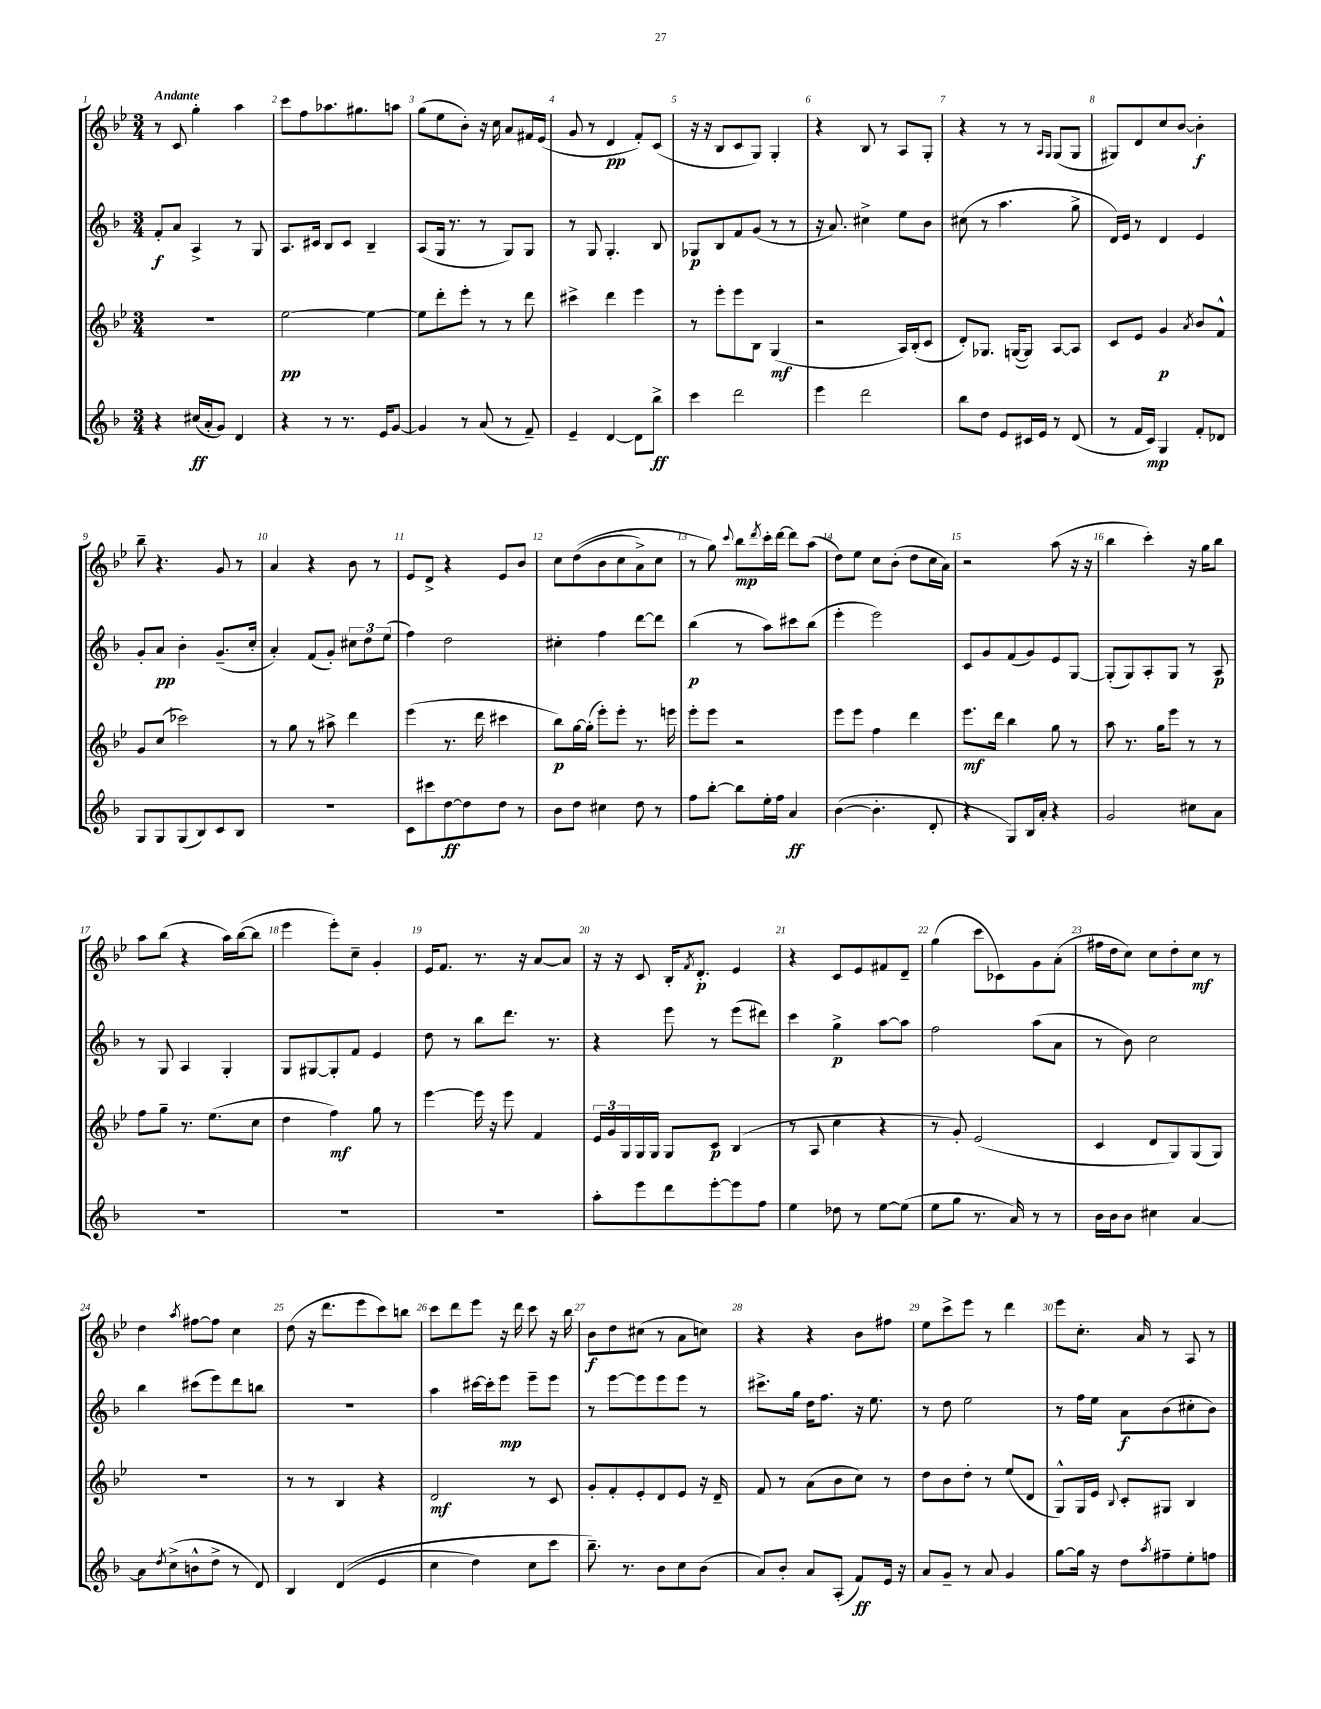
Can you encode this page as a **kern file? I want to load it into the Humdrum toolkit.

**kern	**kern	**kern	**kern
*staff4	*staff3	*staff2	*staff1
*clefG2	*clefG2	*clefG2	*clefG2
*k[b-]	*k[b-e-]	*k[b-]	*k[b-e-]
*M3/4	*M3/4	*M3/4	*M3/4
4r	2.r	8f'/L	8r
.	.	8a/J	8c/
(16cc#/LL	.	4A^/	4gg'\
16a'/J	.	.	.
8g/J)	.	.	.
4d/	.	8r	4aa\
.	.	8G/	.
=	=	=	=
4r	[2ee-\	8.A/L	8ccc\L
.	.	.	8ff\
.	.	16c#/Jk	.
8r	.	8B-/L	8.aa-\
8.r	.	8c#/J	.
.	.	.	8.gg#\
.	4ee-\_	4B-~/	.
16e/LK	.	.	.
[8g/J	.	.	8aa\J
=	=	=	=
4g/]	8ee-\]L	(8A/L	(8gg\L
.	8ddd'\	16G/Jk	8ee-\
.	.	8.r	.
8r	8eee-'\J	.	8b-'\J)
(8a/	8r	8r	16r
.	.	.	16cc\
8r	8r	8G/L)	8a/L
8f~/)	8ddd\	8G/J	16f#/L
.	.	.	(16e-/JJ
=	=	=	=
4e~/	4ccc#^\	8r	8g/
.	.	8G/	8r
[4d/	4ddd\	4.G'/	4d/
8d\]L	4eee-\	.	8f'/L)
8bb-^\J	.	8B-/	(8c/J
=	=	=	=
4ccc\	8r	8G-/L	16r
.	.	.	16r
.	8eee-'\L	8B-/	8B-/L
2ddd\	8eee-\	8f/	8c/
.	8B-\J	(8g/J	8G/J)
.	(4G/	8r	4G'/
.	.	8r	.
=	=	=	=
4eee\	2r	16r	4r
.	.	8.a/)	.
2ddd\	.	4cc#^\	8B-/
.	.	.	8r
.	16A/LL)	8ee\L	8A/L
.	(16B-'/J	.	.
.	8c/J	8b-\J	8G'/J
=	=	=	=
8bb-\L	8d'/L)	(8cc#\	4r
8dd\J	8.G-/J	8r	.
8e/L	.	4.aa\	8r
.	([16G/LK	.	.
16c#/L	8G/]J)	.	8r
16e/JJ	.	.	.
.	.	.	16qqA/LL
.	.	.	16qqG/JJ
8r	[8A/L	.	(8G/L
(8d/	8A/]J	8gg^\	8G/J
=	=	=	=
8r	8c/L	16d/LL)	8G#/L)
.	.	16e/JJ	.
16f/LL	8e-/J	8r	8d/
16c/JJ)	.	.	.
4G/	4g/	4d/	8cc/
.	.	.	[8b-/J
.	8qa/	.	.
8f'/L	8b-/L	4e/	4b-'\]
8d-/J	8f^^/J	.	.
=	=	=	=
8G/L	8g/L	8g'/L	8bb-~\
8G/	(8cc/J	8a/J	4.r
(8G/	2ccc-\)	4b-'\	.
8B-/)	.	.	.
8c/	.	(8.g~/L	8g/
8B-/J	.	.	8r
.	.	16cc'/Jk	.
=	=	=	=
2.r	8r	4a'/)	4a/
.	8gg\	.	.
.	8r	(8f/L	4r
.	8aa#^\	8g'/J)	.
.	4ddd\	12cc#\L	8b-\
.	.	12dd\	.
.	.	.	8r
.	.	(12ee\J	.
=	=	=	=
8c\L	(4eee-\	4ff\)	8e-/L
8ccc#\	.	.	8d^/J
[8dd\	8.r	2dd\	4r
8dd\]	.	.	.
.	16ddd\	.	.
8dd\J	4ccc#\	.	8e-/L
8r	.	.	8b-/J
=	=	=	=
8b-\L	8bb-\L)	4cc#'\	8cc\L
8dd\J	[16gg\L	.	&((8dd\
.	(16gg'\]JJ	.	.
4cc#\	8eee-'\L)	4ff\	8b-\
.	8eee-'\J	.	8cc\
8dd\	8.r	[8ddd\L	8a^\)
8r	.	8ddd\]J	8cc\J
.	16eee\	.	.
=	=	=	=
8ff\L	8eee-'\L	(4bb-\	8r
[8bb-'\J	8eee-\J	.	8gg\&)
.	.	.	8qqccc/
8bb-\]L	2r	8r	8bb-\L
.	.	.	8qddd/
16ee'\L	.	8aa\L)	16ccc'\L
16ff\JJ	.	.	[16ddd\JJ
4a/	.	8ccc#\	8ddd\]L
.	.	(8bb-\J	(8aa\J
=	=	=	=
([4b-\	8eee-\L	4eee'\	8dd\L)
.	8eee-\J	.	8ee-\J
4.b-'\]	4ff\	2eee\)	8cc\L
.	.	.	(8b-'\J
.	4ddd\	.	8dd\L
8d'/	.	.	16cc\L
.	.	.	16a\JJ)
=	=	=	=
4r	8.eee-\L	8c/L	2r
.	.	8g/	.
.	16ddd\Jk	.	.
8G/L)	4bb-\	(8f/	.
16B-/L	.	8g/)	.
16a'/JJ	.	.	.
4r	8gg\	8e/	(8aa\
.	8r	[8G/J	16r
.	.	.	16r
=	=	=	=
2g/	8aa\	(8G'/]L	4bb-\
.	8.r	8G/)	.
.	.	8A'/	4ccc'\)
.	16gg\LK	.	.
.	8eee-\J	8G/J	.
8cc#\L	8r	8r	16r
.	.	.	16gg\LK
8a\J	8r	8A/	8bb-\J
=	=	=	=
2.r	8ff\L	8r	8aa\L
.	8gg~\J	8G/	(8bb-\J
.	8.r	4A/	4r
.	(8.ee-\L	.	.
.	.	4G'/	16aa\LL)
.	.	.	([16bb-\J
.	8cc\J	.	8bb-\]J
=	=	=	=
2.r	4dd\	8G/L	4eee-\
.	.	[8G#/	.
.	4ff\)	8G#'/]	8eee-'\L)
.	.	8f/J	8cc~\J
.	8gg\	4e/	4g'/
.	8r	.	.
=	=	=	=
2.r	[4eee-\	8dd\	16e-/LK
.	.	.	8.f/J
.	.	8r	.
.	16eee-\]	8bb-\L	8.r
.	16r	.	.
.	8eee-\	8.ddd\J	.
.	.	.	16r
.	4f/	.	[8a/L
.	.	8.r	.
.	.	.	8a/]J
=	=	=	=
8aa'\L	24e-/LL	4r	16r
.	24g/	.	.
.	.	.	16r
.	24G/	.	.
8eee\	16G/	.	8c/
.	16G/JJ	.	.
8ddd\	8G/L	8eee\	16B-'/LK
.	.	.	8qf/
.	.	.	8.d'/J
[8eee'\	8c/J	8r	.
8eee\]	(4B-/	(8eee\L	4e-/
8ff\J	.	8ddd#\J)	.
=	=	=	=
4ee\	8r	4ccc\	4r
.	8A/	.	.
8dd-\	4cc\	4gg^\	8c/L
8r	.	.	8e-/
[8ee\L	4r	[8aa\L	8f#/
(8ee\]J	.	8aa\]J	8d~/J
=	=	=	=
8ee\L	8r	2ff\	(4gg\
8gg\J	8g'/)	.	.
8.r	(2e-/	.	8ccc\L
.	.	.	8c-\)
16a/)	.	.	.
8r	.	(8aa\L	8g\
8r	.	8a\J	(8a'\J
=	=	=	=
16b-\LL	4c/	8r	16ff#\LL
16b-\J	.	.	16dd\J
8b-\J	.	8b-\)	8cc\J)
4cc#\	8d/L	2cc\	8cc\L
.	8G/)	.	8dd'\
[4a/	(8G/	.	8cc\J
.	8G/J)	.	8r
=	=	=	=
8a\]L	2.r	4bb-\	4dd\
8qdd/	.	.	.
(8cc^\	.	.	.
.	.	.	8qaa/
8b^^\	.	(8ccc#\L	[8ff#\L
8dd^\J	.	8eee\)	8ff#\]J
8r	.	8ddd\	4cc\
8d/)	.	8bb\J	.
=	=	=	=
4B-/	8r	2.r	(8dd\
.	8r	.	16r
.	.	.	8.ddd\L
&((4d/	4B-/	.	.
.	.	.	8eee-\
4e/	4r	.	8ccc\)
.	.	.	8bb\J
=	=	=	=
4cc\	2d/	4aa\	8ccc\L
.	.	.	8ddd\
4dd\)	.	[16ccc#\LL	8eee-\J
.	.	16ccc#'\]J	.
.	.	8eee\J	16r
.	.	.	16ddd\
8cc\L	8r	8eee~\L	8ccc\
8ccc\J	8c/	8eee\J	16r
.	.	.	16bb-\
=	=	=	=
8.bb-~\&)	8g'/L	8r	8b-\L
.	8f'/	[8eee\L	8dd\
8.r	.	.	.
.	8e-'/	8eee\]	(8cc#\J
8b-\L	8d/	8eee\	8r
8cc\	8e-/J	8eee\J	8a\L
(8b-\J	16r	8r	8cc\J)
.	16d~/	.	.
=	=	=	=
8a/L)	8f/	8.ccc#^\L	4r
8b-'/J	8r	.	.
.	.	16gg\Jk	.
8a/L	(8a\L	16dd\LK	4r
.	.	8.ff\J	.
(8A'/J	8b-\	.	.
8f/L)	8cc\J)	16r	8b-\L
.	.	8.ee\	.
16e/Jk	8r	.	8ff#\J
16r	.	.	.
=	=	=	=
8a/L	8dd\L	8r	8ee-\L
8g~/J	8b-\	8dd\	8ccc^\
8r	8dd'\J	2ee\	8eee-\J
8a/	8r	.	8r
4g/	(8ee-/L	.	4ddd\
.	8d/J	.	.
=	=	=	=
[8gg\L	8G^^/L)	8r	8eee-\L
16gg\]Jk	16G/L	16ff\LL	8.cc'\J
16r	16e-/JJ	16ee\JJ	.
.	8qqB-/	.	.
8dd\L	8c'/L	8a\L	.
.	.	.	16a/
8qaa/	.	.	.
8ff#~\	8G#/J	(8b-\	8r
8ee'\	4B-/	8cc#'\	8A/
8ff\J	.	8b-\J)	8r
==	==	==	==
*-	*-	*-	*-
